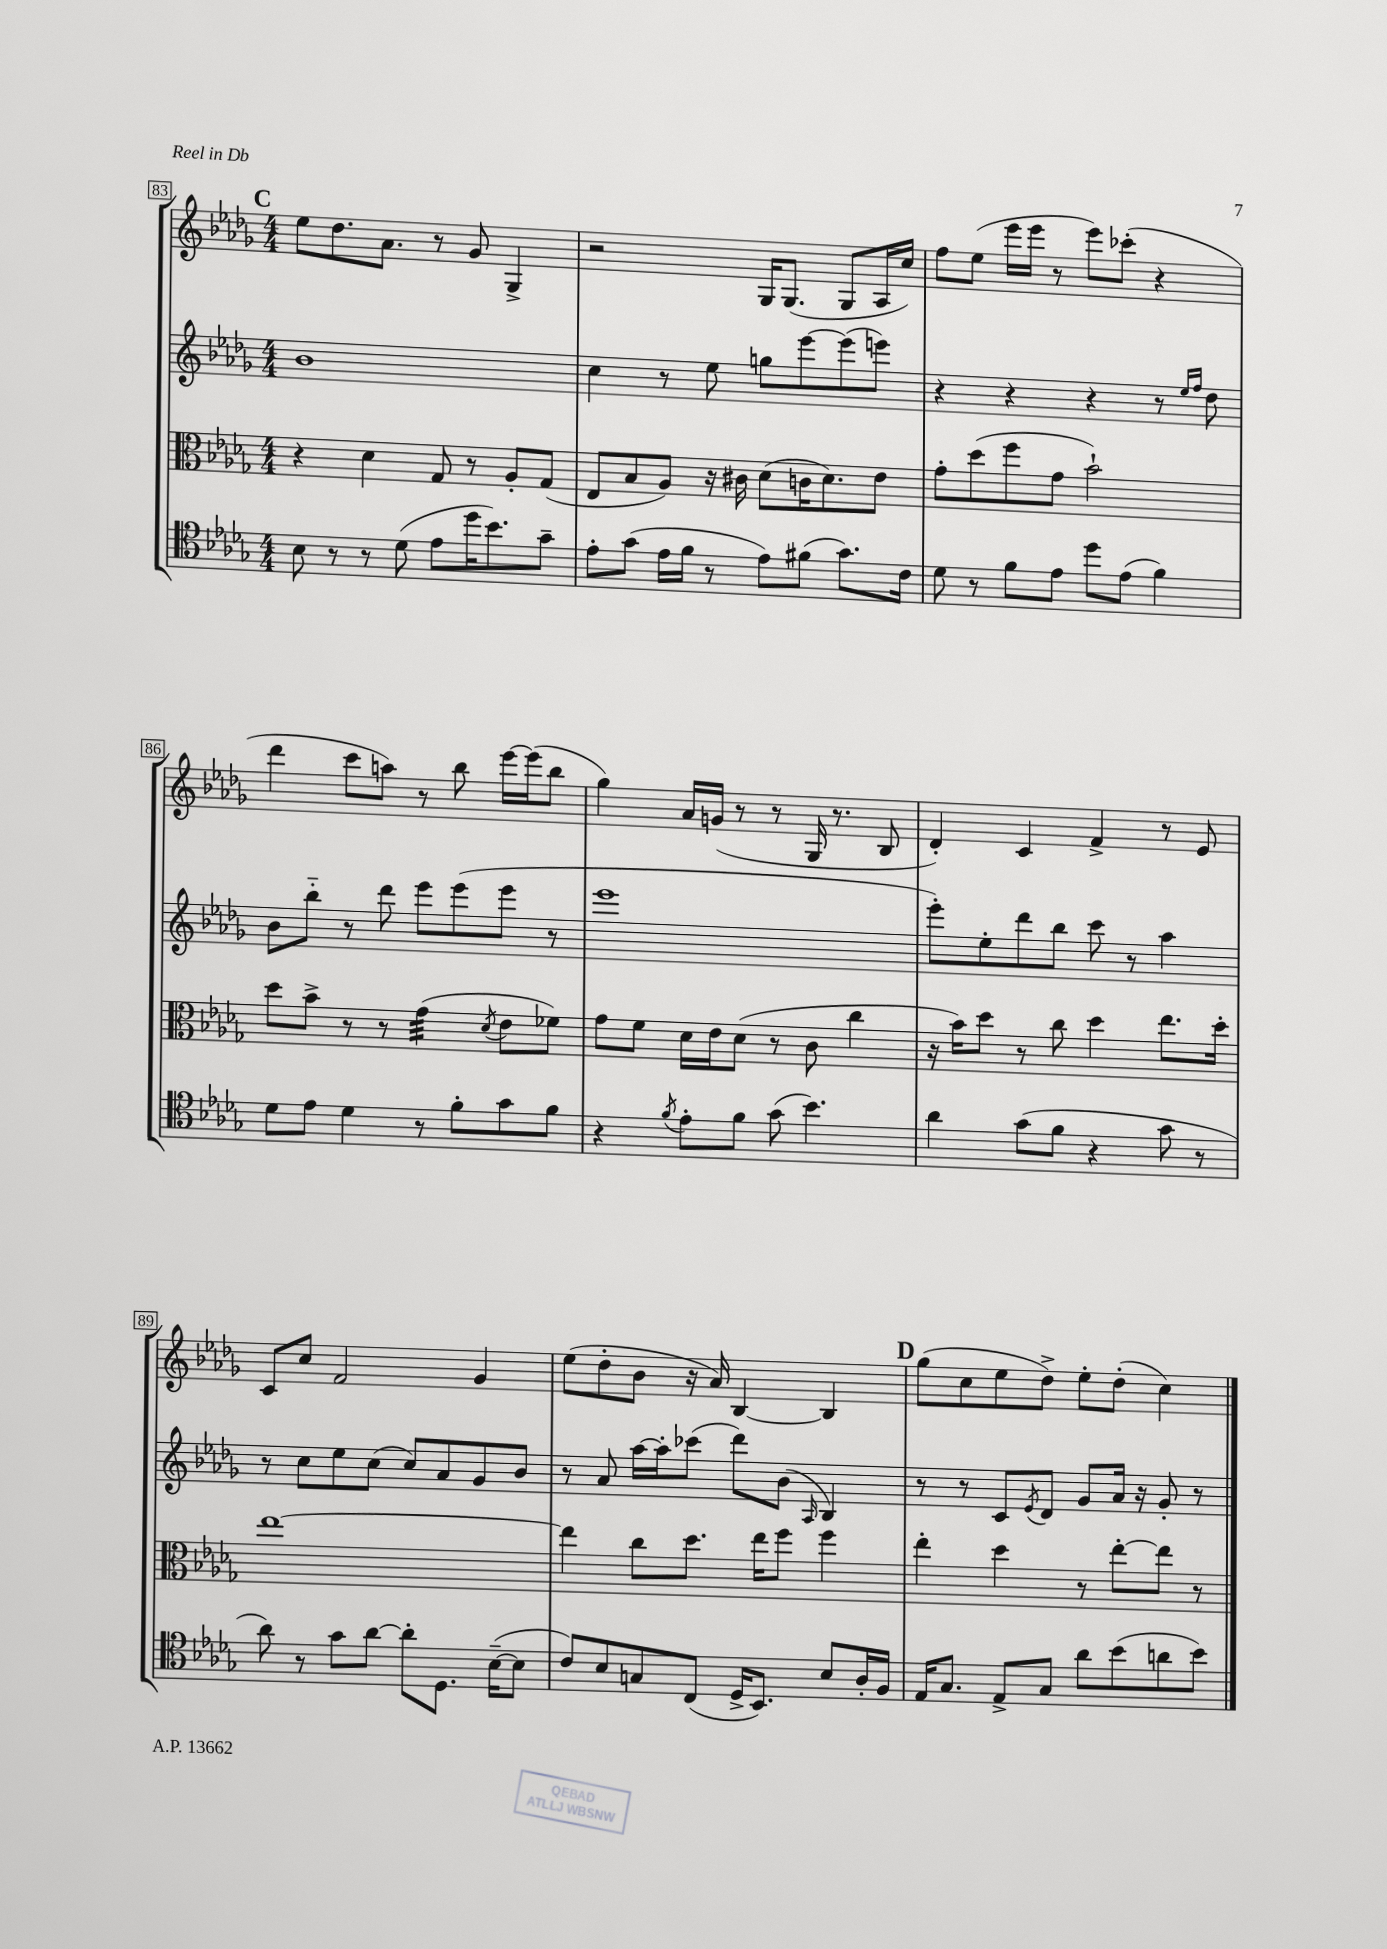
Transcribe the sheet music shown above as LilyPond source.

<<
\new StaffGroup <<
\new Staff = "s0" {
    \clef treble \key des \major \numericTimeSignature \time 4/4
    \mark \markup { \bold "C" } ees''8 des''8. aes'8. r8 ges'8 ges4-> |
    r2 ges16 ges8.( ges8 aes16 c''16) |
    f''8 ees''8( ees'''16 ees'''16 r8 ees'''8) ces'''8-.( r4 |
    des'''4 c'''8 a''8) r8 bes''8 ees'''16~ ees'''16( bes''8 |
    ges''4) aes'16 g'16( r8 r8 ges16 r8. bes8 |
    des'4-.) c'4 f'4-> r8 ees'8 |
    c'8 c''8 f'2 ges'4 |
    ees''8( des''8-. bes'8 r16 aes'16) bes4~ bes4 |
    \mark \markup { \bold "D" } ges''8( c''8 ees''8 des''8->) ees''8-. des''8-.( c''4) \bar "|." |
}
\new Staff = "s1" {
    \clef treble \key des \major \numericTimeSignature \time 4/4
    \mark \markup { \bold "C" } bes'1 |
    c''4 r8 ees''8 g''8 ees'''8~ ees'''8( e'''8) |
    r4 r4 r4 r8 \grace { ees''16 f''16 } des''8 |
    bes'8 bes''8-_ r8 des'''8 ees'''8 ees'''8( ees'''8 r8 |
    ees'''1 |
    ees'''8-.) ees''8-. des'''8 bes''8 c'''8 r8 aes''4 |
    r8 c''8 ees''8 c''8( c''8) aes'8 ges'8 bes'8 |
    r8 aes'8 aes''16~ aes''16-. ces'''8( des'''8) bes'8( \grace { aes16 } bes4) |
    \mark \markup { \bold "D" } r8 r8 c'8 \acciaccatura { ees'8 } des'8 ges'8 aes'16 r16 ges'8-. r8 \bar "|." |
}
\new Staff = "s2" {
    \clef alto \key des \major \numericTimeSignature \time 4/4
    \mark \markup { \bold "C" } r4 des'4 ges8 r8 aes8-. ges8( |
    ees8 bes8 aes8) r16 cis'16 des'8( c'16 des'8.) ees'8 |
    ges'8-. des''8( f''8 ges'8 bes'2-!) |
    des''8 bes'8-> r8 r8 ges'4:32( \acciaccatura { des'8 } ees'8 fes'8) |
    ges'8 f'8 des'16 ees'16 des'8( r8 c'8 c''4 |
    r16 bes'16) des''8 r8 c''8 des''4 ees''8. des''16-. |
    ees''1~ |
    ees''4 c''8 des''8. ees''16 f''8 f''4 |
    \mark \markup { \bold "D" } ees''4-. des''4 r8 ees''8~-. ees''8 r8 \bar "|." |
}
\new Staff = "s3" {
    \clef tenor \key des \major \numericTimeSignature \time 4/4
    \mark \markup { \bold "C" } bes8 r8 r8 des'8( ees'8 des''16 bes'8.) ges'8-- |
    ees'8-. ges'8( ees'16 f'16 r8 ees'8) fis'8( ges'8.) c'16 |
    des'8 r8 f'8 ees'8 des''8 ees'8( f'4) |
    des'8 ees'8 des'4 r8 f'8-. ges'8 f'8 |
    r4 \acciaccatura { f'8 } ees'8-. f'8 ges'8( bes'4.) |
    aes'4 ges'8( f'8 r4 ges'8 r8 |
    aes'8) r8 ges'8 aes'8~ aes'8-. des8. bes16~--( bes8 |
    c'8) bes8 g8 c8( des16-> bes,8.) bes8 aes16-. f16 |
    \mark \markup { \bold "D" } ees16 ges8. ees8-> ges8 aes'8 bes'8( a'8 bes'8) \bar "|." |
}
>>
>>
\layout { \context { \Score currentBarNumber = #83 \override BarNumber.stencil = #(make-stencil-boxer 0.1 0.3 ly:text-interface::print) } }
